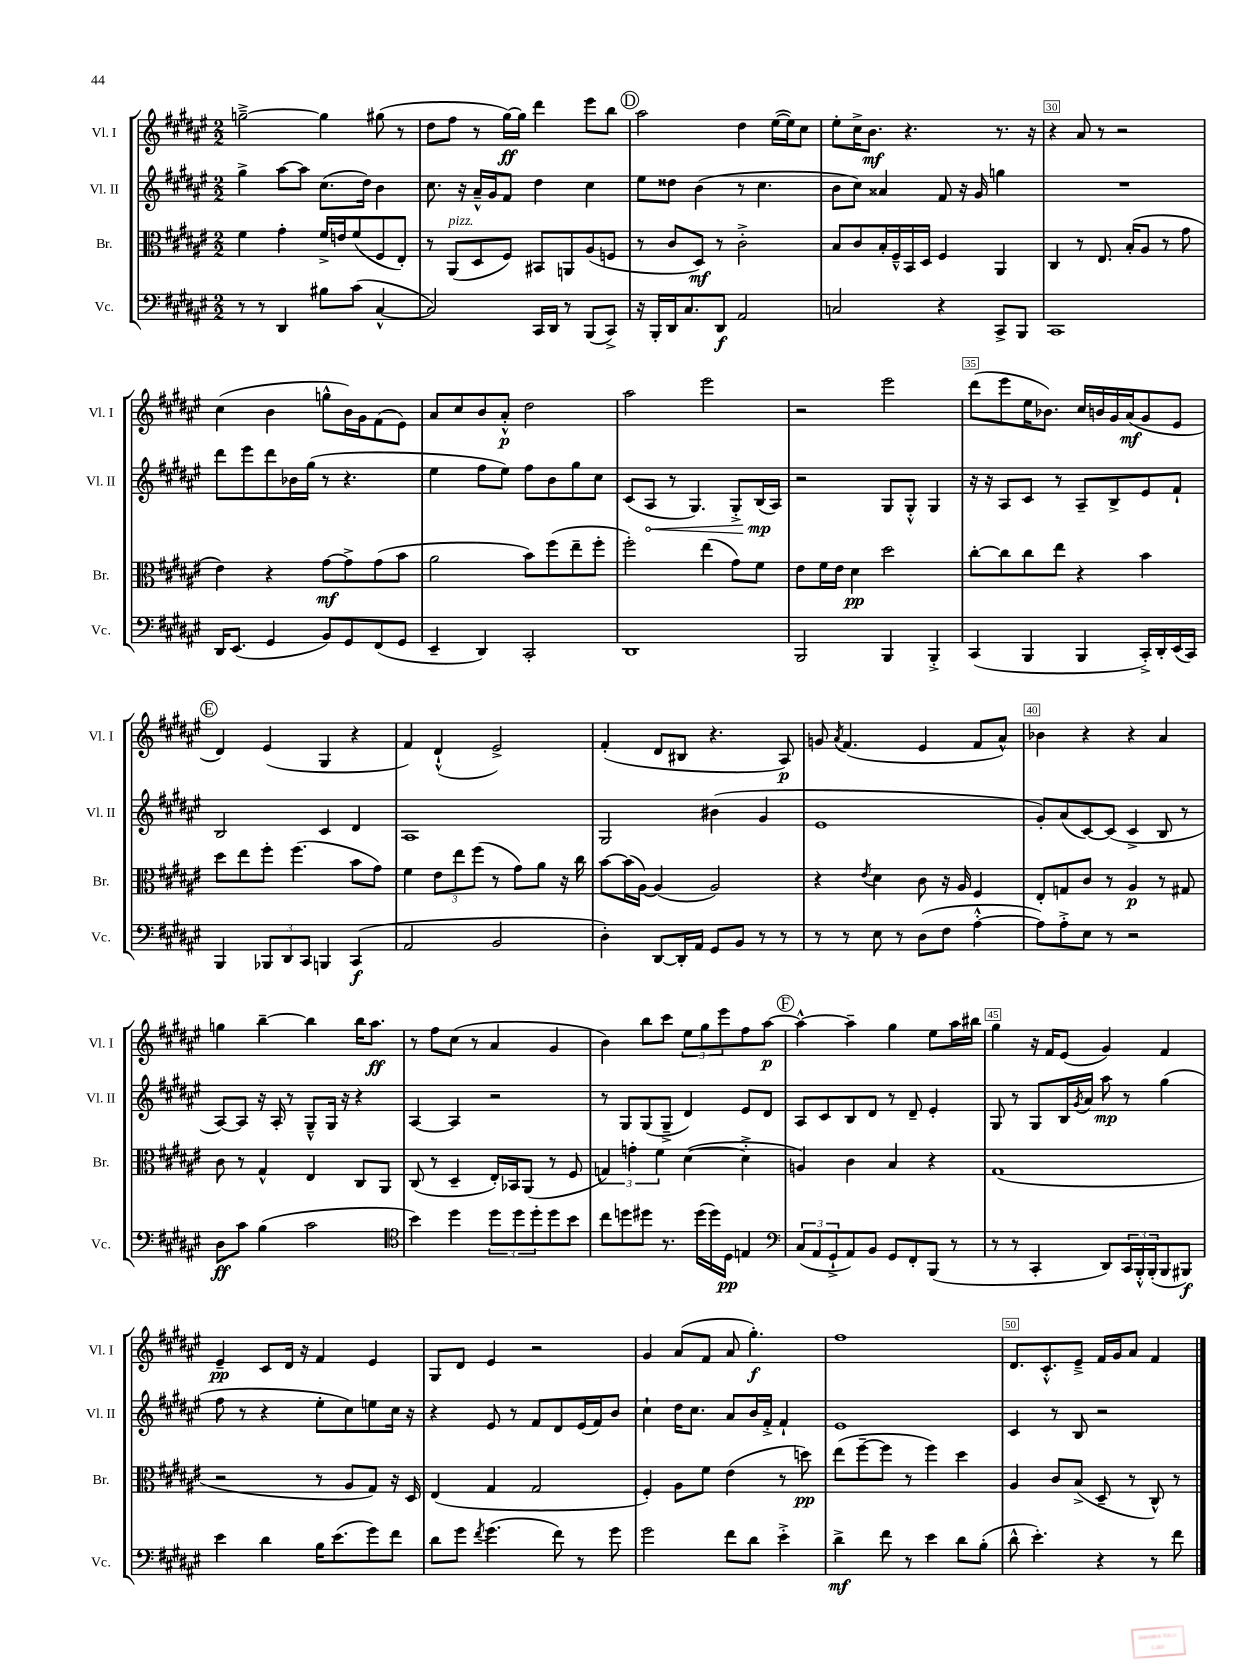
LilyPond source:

<<
\new StaffGroup <<
\new Staff = "s0" \with { instrumentName = "Vl. I" shortInstrumentName = "Vl. I" } {
    \clef treble \key fis \major \numericTimeSignature \time 2/2
    g''2~---> g''4 gis''8( r8 |
    dis''8 fis''8 r8 gis''16~\ff) gis''16 dis'''4 eis'''8 b''8 |
    \mark \markup { \circle "D" } ais''2 dis''4 eis''16~( eis''16) cis''8 |
    eis''8-. cis''16-> b'8.\mf r4. r8. r16 |
    r4 ais'8 r8 r2 |
    cis''4( b'4 g''8-^ b'16) gis'16 fis'8( eis'8) |
    ais'8 cis''8 b'8 ais'8-.-^\p dis''2 |
    ais''2 eis'''2 |
    r2 eis'''2 |
    dis'''8( eis'''8 eis''16 bes'8.) cis''16 b'16 gis'16 ais'16\mf( gis'8 eis'8 |
    \mark \markup { \circle "E" } dis'4) eis'4( gis4 r4 |
    fis'4) dis'4-!-^( eis'2->) |
    fis'4-.( dis'8 bis8 r4. ais8\p) |
    g'8 \acciaccatura { ais'8 } fis'4.( eis'4 fis'8 ais'8-^) |
    bes'4 r4 r4 ais'4 |
    g''4 b''4~-- b''4 b''16 ais''8.\ff |
    r8 fis''8 cis''8( r8 ais'4 gis'4 |
    b'4) b''8 cis'''8 \tuplet 3/2 { eis''8 gis''8 eis'''8 } fis''8 ais''8~\p |
    \mark \markup { \circle "F" } ais''4~-^ ais''4-- gis''4 eis''8 ais''16 bis''16 |
    gis''4 r16 fis'16 eis'8( gis'4) fis'4 |
    eis'4--\pp cis'8 dis'16 r16 fis'4 eis'4 |
    gis8 dis'8 eis'4 r2 |
    gis'4 ais'8( fis'8 ais'8 gis''4.-.\f) |
    fis''1 |
    dis'8. cis'8.-.-^ eis'8---> fis'16 gis'16 ais'8 fis'4 \bar "|." |
}
\new Staff = "s1" \with { instrumentName = "Vl. II" shortInstrumentName = "Vl. II" } {
    \clef treble \key fis \major \numericTimeSignature \time 2/2
    gis''4-> ais''8~ ais''8 cis''8.( dis''16) b'4 |
    cis''8. r16 ais'16---^ gis'16 fis'8 dis''4 cis''4 |
    \mark \markup { \circle "D" } eis''8 disis''8 b'4( r8 cis''4. |
    b'8 cis''8) aisis'4 fis'8 r16 gis'16 g''4 |
    R1 |
    dis'''8 eis'''8 dis'''8 bes'16 gis''16( r8 r4. |
    eis''4 fis''8 eis''8) fis''8 b'8 gis''8 cis''8 |
    cis'8( \once \override Hairpin.circled-tip = ##t ais8\< r8 gis4.) gis8-.-> b16\mp\!( ais16) |
    r2 gis8 gis8-.-^ gis4 |
    r16 r16 ais8 cis'8 r8 ais8-- b8-> eis'8 fis'8-! |
    \mark \markup { \circle "E" } b2 cis'4 dis'4 |
    ais1 |
    gis2 bis'4( gis'4 |
    eis'1 |
    gis'8-.) ais'8( cis'8~) cis'8( cis'4-> b8 r8 |
    ais8~) ais8 r16 ais16-. r8 gis8---^ gis16 r16 r4 |
    ais4~ ais4 r2 |
    r8 gis8 gis8( gis8---> dis'4) eis'8 dis'8 |
    \mark \markup { \circle "F" } ais8 cis'8 b8 dis'8 r8 dis'8-- eis'4-. |
    gis8 r8 gis8 b16 \acciaccatura { gis'8 } ais'16 ais''8\mp r8 gis''4( |
    fis''8 r8 r4 eis''8-. cis''8) e''8 cis''16 r16 |
    r4 eis'8 r8 fis'8 dis'8 eis'16( fis'16) b'8 |
    cis''4-! dis''16 cis''8. ais'8 b'16 fis'16-.-> fis'4-! |
    eis'1 |
    cis'4 r8 b8 r2 \bar "|." |
}
\new Staff = "s2" \with { instrumentName = "Br." shortInstrumentName = "Br." } {
    \clef alto \key fis \major \numericTimeSignature \time 2/2
    fis'4 gis'4-. fis'16-> e'16 fis'8( fis8 eis8-.) |
    r8 ais,8^\markup { \italic "pizz." }( dis8 fis8) bis,8 a,8 ais8( f8 |
    \mark \markup { \circle "D" } r8 cis'8 dis8\mf) r8 cis'2-.-> |
    b8 cis'8 b16-. fis16---^ b,16 dis16 fis4 ais,4 |
    cis4 r8 eis8. b16-.( ais8 r8 gis'8 |
    eis'4) r4 gis'8~\mf gis'8-> gis'8( b'8 |
    ais'2 b'8) fis''8( eis''8-- fis''8-. |
    fis''2-.) eis''4( gis'8) fis'8 |
    eis'8 fis'16 eis'16 dis'4\pp dis''2 |
    cis''8~-. cis''8 cis''8 eis''8 r4 b'4 |
    \mark \markup { \circle "E" } dis''8 eis''8 fis''8-. fis''4.( b'8 gis'8) |
    fis'4 \tuplet 3/2 { eis'8 eis''8 fis''8( } r8 gis'8) ais'8 r16 cis''16 |
    b'8~ b'16( ais16~) ais4( ais2) |
    r4 \acciaccatura { eis'8 } dis'4 cis'8 r16 ais16 fis4 |
    eis8-. g8 cis'8 r8 ais4\p r8 gis8 |
    cis'8 r8 gis4-^ eis4 cis8 ais,8 |
    cis8( r8 dis4-- eis16-.) bes,16 ais,8( r8 fis8 |
    \tuplet 3/2 { g4) g'4-. fis'4 } dis'4~( dis'4-.-> |
    \mark \markup { \circle "F" } a4) cis'4 b4 r4 |
    gis1( |
    r2 r8 ais8 gis8) r16 dis16 |
    eis4( gis4 gis2 |
    fis4-.) ais8 fis'8 eis'4( r8 d''8\pp) |
    eis''8( fis''8~-- fis''8 r8 fis''4) dis''4 |
    ais4 cis'8 b8->( dis8-- r8 cis8-^) r8 \bar "|." |
}
\new Staff = "s3" \with { instrumentName = "Vc." shortInstrumentName = "Vc." } {
    \clef bass \key fis \major \numericTimeSignature \time 2/2
    r8 r8 dis,4 bis8 cis'8( cis4~-^ |
    cis2) cis,16 dis,16 r8 b,,8( cis,8->) |
    \mark \markup { \circle "D" } r16 b,,16-. dis,16 cis8. dis,8\f ais,2 |
    c2 r4 cis,8-> b,,8 |
    cis,1 |
    dis,16 eis,8.( gis,4 b,8) gis,8 fis,8( gis,8 |
    eis,4-- dis,4) cis,2-. |
    dis,1 |
    b,,2 b,,4 b,,4-.-> |
    cis,4( b,,4 b,,4 cis,16-.->) dis,16-. eis,16( cis,16) |
    \mark \markup { \circle "E" } b,,4 \tuplet 3/2 { bes,,8 dis,8 cis,8 } b,,4 cis,4\f( |
    ais,2 b,2 |
    dis4-.) dis,8~ dis,16-. ais,16 gis,8 b,8 r8 r8 |
    r8 r8 eis8 r8 dis8( fis8 ais4~-.-^ |
    ais8) ais8-.-> eis8 r8 r2 |
    dis8\ff cis'8 b4( cis'2 |
    \clef tenor b'4) dis''4 \tuplet 3/2 { dis''8 dis''8 dis''8-. } dis''8 b'8 |
    cis''8 d''8 dis''8 r8. dis''16( dis''16) dis16\pp e4 |
    \mark \markup { \circle "F" } \clef bass \tuplet 3/2 { cis8( ais,8 gis,8-!-> } ais,8) b,8 gis,8 fis,8-. b,,8( r8 |
    r8 r8 cis,4-. dis,8) \tuplet 3/2 { cis,16 b,,16-.-^ b,,16-.( } b,,8 bis,,8\f) |
    eis'4 dis'4 b16 eis'8.( gis'8) fis'8 |
    dis'8 gis'8 \acciaccatura { fis'8 } gis'4.( fis'8) r8 gis'8 |
    gis'2 fis'8 dis'8 eis'4-.-> |
    dis'4->\mf fis'8 r8 eis'4 dis'8 b8-.( |
    dis'8-^ eis'4.-.) r4 r8 fis'8 \bar "|." |
}
>>
>>
\layout { \context { \Score currentBarNumber = #26 \override BarNumber.break-visibility = ##(#f #t #t) barNumberVisibility = #(every-nth-bar-number-visible 5) \override BarNumber.stencil = #(make-stencil-boxer 0.1 0.3 ly:text-interface::print) } }
